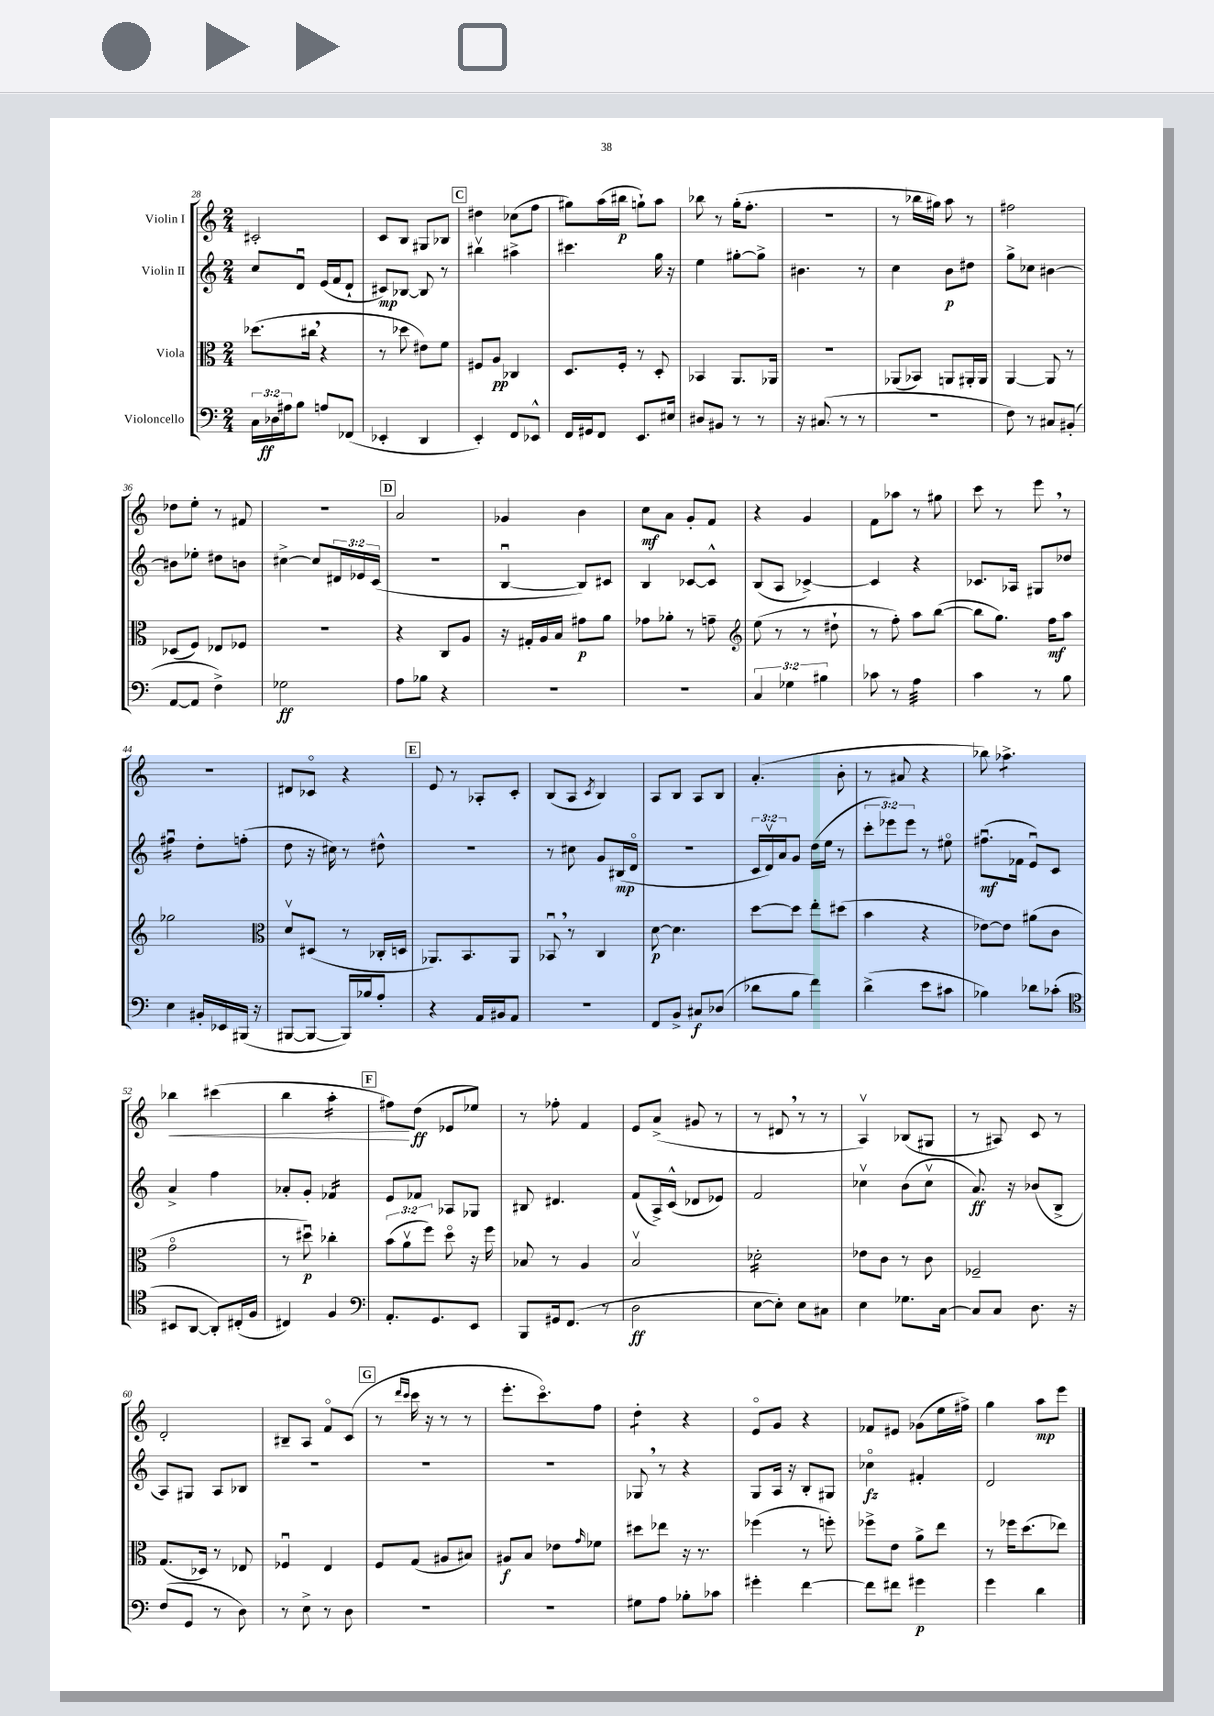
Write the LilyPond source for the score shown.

<<
\new StaffGroup <<
\new Staff = "s0" \with { instrumentName = "Violin I" } {
    \clef treble \key c \major \numericTimeSignature \time 2/4
    cis'2-. |
    c'8 b8 gis8 bes8 |
    \mark \markup { \box "C" } dis''4 ces''8( f''8 |
    gis''8) a''16( bis''16\p g''8-!) a''8 |
    bes''8 r8 g''16-.( f''8.-. |
    R2 |
    r8 bes''16 gis''16) a''8 r8 |
    fis''2 |
    des''8 e''8-. r8 fis'8 |
    R2 |
    \mark \markup { \box "D" } a'2 |
    ges'4 b'4 |
    c''8\mf a'8 g'8-. f'8 |
    r4 g'4 |
    f'8 aes''8 r8 gis''8 |
    c'''8 r8 e'''8 \breathe r8 |
    R2 |
    dis'8 ces'8\flageolet r4 |
    \mark \markup { \box "E" } e'8 r8 aes8-. c'8-. |
    b8( a8 \acciaccatura { c'8 } b4) |
    a8 b8 a8 b8 |
    a'4.-.( b'8-. |
    r8 ais'8 r4 |
    bes''8) aes''4.:8-> |
    bes''4\< cis'''4( |
    b''4 a''4:16-. |
    \mark \markup { \box "F" } fis''8\!) d''8\ff( ees'8 ees''8) |
    r8 fes''8-. f'4 |
    e'8 a'8->( gis'8 r8 |
    r8 dis'8 \breathe r8 r8 |
    a4\upbow) bes8( gis8 |
    r8 ais8) c'8 r8 |
    d'2-. |
    bis8-- a8 f'8\flageolet c'8( |
    \mark \markup { \box "G" } r8 \grace { d'''16 c'''16 } c'''16 r16 r8 r8 |
    e'''8.-. c'''8.\flageolet) f''8 |
    d''4:8-. r4 |
    e'8\flageolet g'8 r4 |
    fes'8 eis'8 ges'8( e''16 fis''16->) |
    g''4 a''8\mp e'''8 \bar "|." |
}
\new Staff = "s1" \with { instrumentName = "Violin II" } {
    \clef treble \key c \major \numericTimeSignature \time 2/4 \override Staff.TupletNumber.text = #tuplet-number::calc-fraction-text
    c''8 d'8\downbow e'16( f'16 d'8-! |
    cis'8\mp) bes8~ bes8 r8 |
    \mark \markup { \box "C" } bis''4\upbow ais''4-> |
    cis'''4. g''16 r16 |
    e''4 gis''8~-. gis''8-> |
    bis'4. r8 |
    c''4 b'8\p dis''8 |
    g''8-> ces''8 bis'4~ |
    bis'8 ees''8-. dis''8 b'8 |
    cis''4~-> cis''8 \tuplet 3/2 { dis'16 ees'16 c'16( } |
    \mark \markup { \box "D" } R2 |
    b4~\downbow b8) cis'8 |
    b4 ces'8~ ces'8-^ |
    b8( a8 ces'4~->) |
    ces'4 r4 |
    ces'8. aes16 gis8 des''8 |
    fis''4:16\downbow d''8-. f''8-.( |
    d''8 r16 cis''16) r8 dis''8-^ |
    \mark \markup { \box "E" } r2 |
    r8 cis''8 g'8 bis16\mp( d'16\flageolet |
    r2 |
    \tuplet 3/2 { c'16 d'16\upbow) a'16 } g'8 d''16( e''16 r8 |
    \tuplet 3/2 { c'''8-. ees'''8) ees'''8 } r8 eis''8\flageolet |
    fis''8.\downbow\mf( fes'16 e'8\downbow) c'8 |
    a'4-> f''4 |
    aes'8-. g'8-. fes'4:16 |
    \mark \markup { \box "F" } e'8 fes'8 aes8 ges8 |
    bis8 dis'4. |
    f'8( a16->) c'16-^( des'8 ees'8) |
    f'2 |
    ces''4\upbow b'8( ces''8\upbow |
    a'8.\ff) r16 bes'8( b8-> |
    a8) gis8 a8 bes8 |
    R2 |
    \mark \markup { \box "G" } R2 |
    R2 |
    ges8 \breathe r8 r4 |
    g8 a16 r16 b8-. gis8 |
    ces''4\flageolet\fz fis'4-. |
    d'2 \bar "|." |
}
\new Staff = "s2" \with { instrumentName = "Viola" } {
    \clef alto \key c \major \numericTimeSignature \time 2/4 \override Staff.TupletNumber.text = #tuplet-number::calc-fraction-text
    des''8.( cis''16 \breathe r4 |
    r8 des''8 eis'8) f'8 |
    \mark \markup { \box "C" } fis8 a8\pp ces4 |
    d8. f16-. r8 d8-. |
    bes,4 a,8. aes,16 |
    R2 |
    aes,8( bes,8) a,8 ais,16-. ais,16 |
    a,4~ a,8 r8 |
    des8( f8) ees8 fes8 |
    r2 |
    \mark \markup { \box "D" } r4 c8 a8 |
    r16 gis16-. a16 b16 gis'8\p a'8 |
    ges'8 aes'8-. r8 g'8-- |
    \clef treble e''8( r8 r8 dis''8-! |
    r8 f''8-.) a''8 b''8~( |
    b''8 g''8.) f''16\mf a''8 |
    ges''2 |
    \clef alto d'8\upbow dis8( r8 ces16-. d16 |
    \mark \markup { \box "E" } aes,8.) b,8. aes,8 |
    bes,8\downbow \breathe r8 c4 |
    d'8~\p d'4. |
    d''8~ d''8 e''8-. dis''8( |
    b'4 r4 |
    ees'8~) ees'8 ais'8( c'8 |
    g'2\flageolet |
    r8 dis''8\downbow\p) ces''4-. |
    \mark \markup { \box "F" } \tuplet 3/2 { b'8( a'8\upbow f''8) } d''8\flageolet r16 f''16 |
    bes8 r8 a4 |
    b2\upbow |
    des'2:16-. |
    ees'8 c'8 r8 c'8 |
    fes2-- |
    g8.( des16) r8 ees8 |
    fes4\downbow e4 |
    \mark \markup { \box "G" } f8 g8( ais8 bis8) |
    ais8\f b8 ees'8 \grace { g'16 } fes'8 |
    dis''8 ees''8 r16 r8. |
    fes''4( r8 f''8-.) |
    fes''8-> e'8 a'8-> e''8 |
    r8 fes''16 d''8.( ees''8) \bar "|." |
}
\new Staff = "s3" \with { instrumentName = "Violoncello" } {
    \clef bass \key c \major \numericTimeSignature \time 2/4 \override Staff.TupletNumber.text = #tuplet-number::calc-fraction-text
    \tuplet 3/2 { c16 des16\ff ais16 } b8 a8 fes,8( |
    ees,4-. d,4 |
    \mark \markup { \box "C" } e,4-.) f,8 ees,8-^ |
    f,16 gis,16 f,8 e,8. eis16 |
    dis8 bis,8 r8 r8 |
    r16 cis8.( r8 r8 |
    r2 |
    f8) r8 cis8 bis,8-.( |
    a,8~ a,8 f4->) |
    ges2\ff |
    \mark \markup { \box "D" } a8 bes8 r4 |
    R2 |
    R2 |
    \tuplet 3/2 { c4 ges4 bis4 } |
    ces'8 r8 a4:32 |
    c'4 r8 b8 |
    e4 bis,16-. ees,16 bis,,16( r16 |
    bis,,8~ bis,,8~ bis,,16) bes16 a8-. |
    \mark \markup { \box "E" } r4 a,16 bis,16 a,8 |
    R2 |
    f,8 b,8-> cis8\f des8( |
    des'8 b8 f'4) |
    d'4->( e'8 cis'8 |
    bes4) des'8 ces'8-.( |
    \clef tenor bis,8 a,8~ a,8-.) cis16-.( f16 |
    cis4) f4 |
    \mark \markup { \box "F" } \clef bass a,8.-. g,8. e,8 |
    b,,8 gis,16 f,8.( r8 |
    d2\ff |
    e8~ e8-.) e8 cis8 |
    e4 ges8. c16~ |
    c8 c8 d8. r16 |
    f8( g,8 r8 d8) |
    r8 e8-> r8 d8 |
    \mark \markup { \box "G" } R2 |
    R2 |
    gis8 a8 bes8-. ces'8 |
    gis'4-. f'4~ |
    f'8 fis'8 gis'4\p |
    g'4 d'4 \bar "|." |
}
>>
>>
\layout { \context { \Score currentBarNumber = #28 } }
